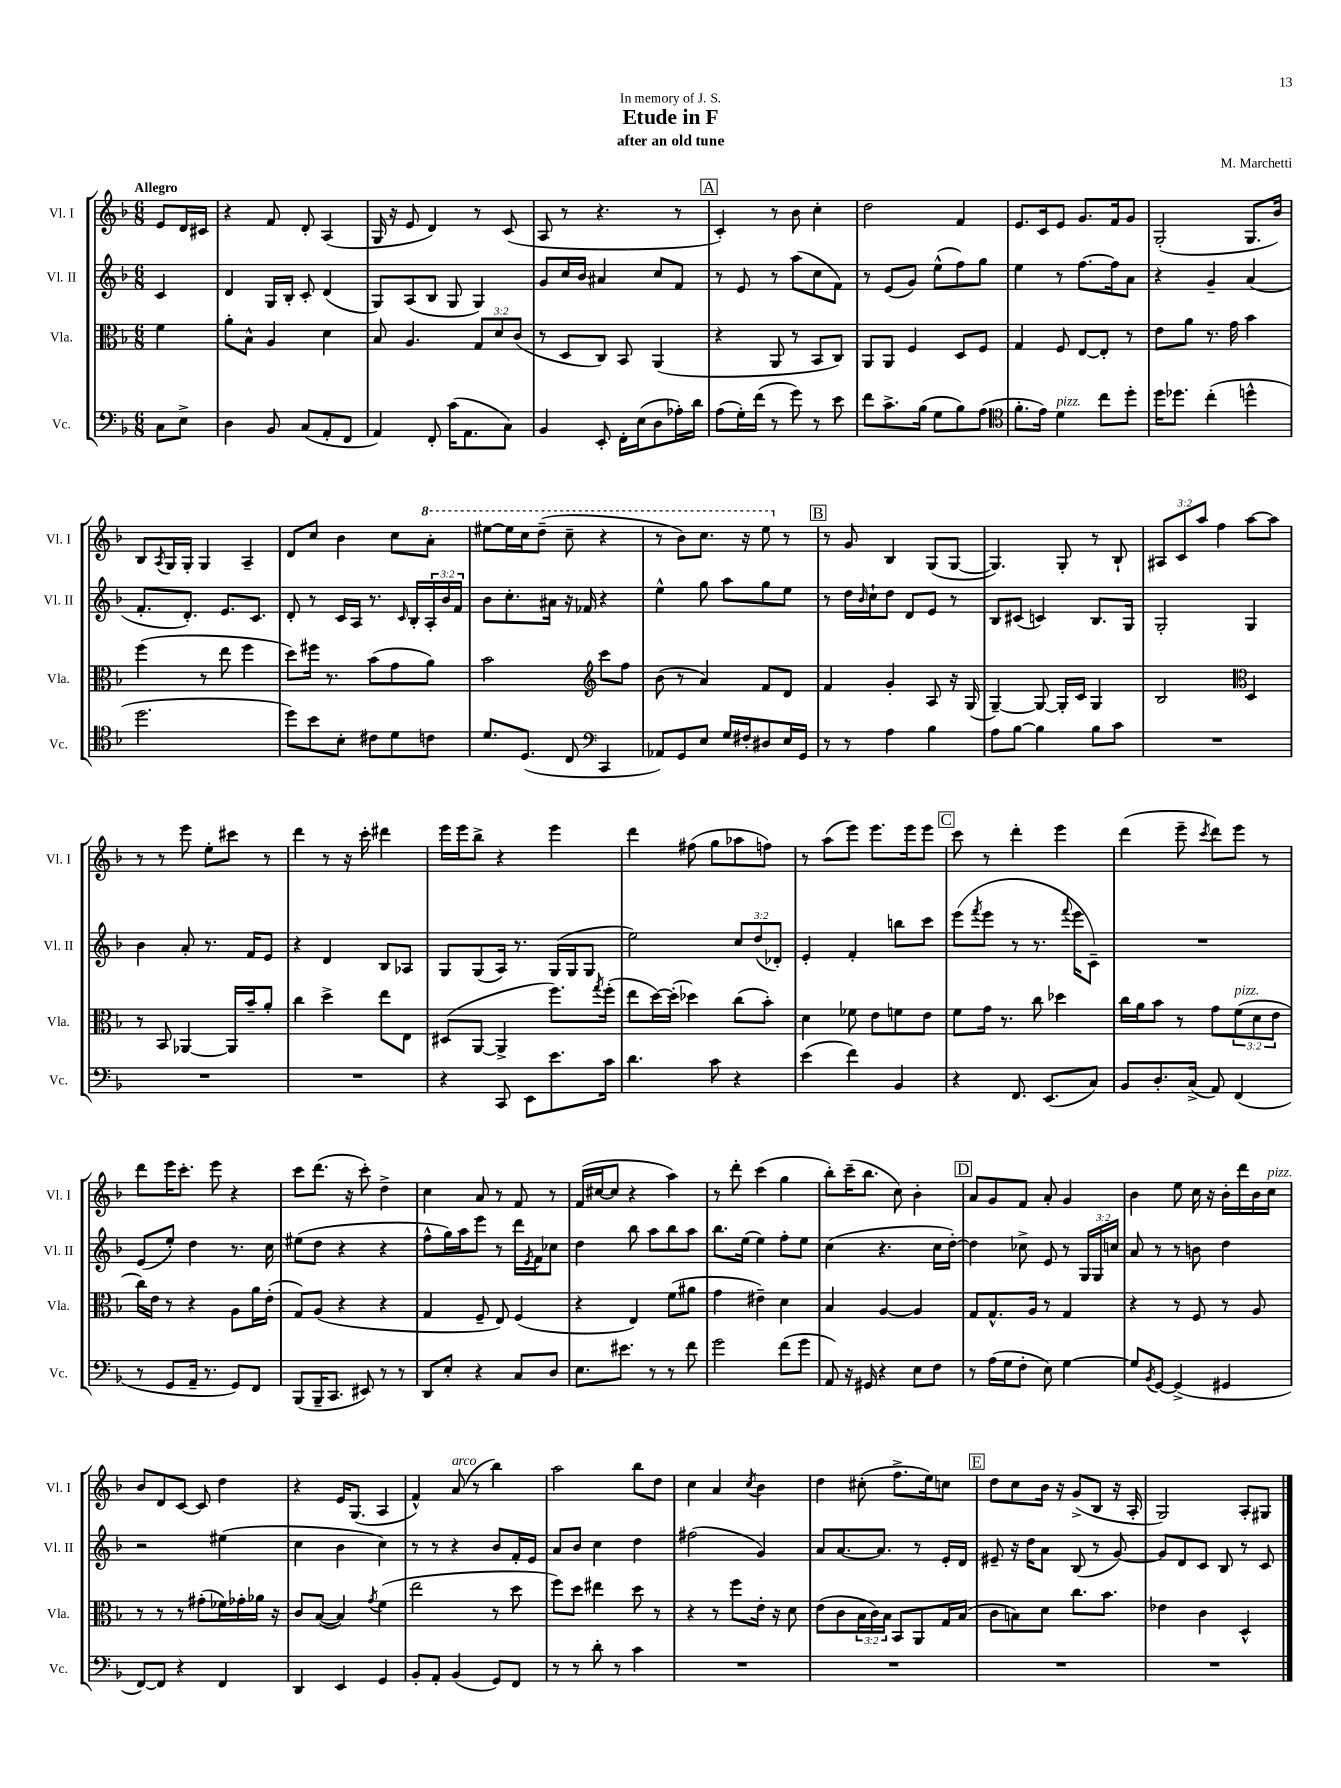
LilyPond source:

\header { title = "Etude in F" composer = "M. Marchetti" subtitle = "after an old tune" dedication = "In memory of J. S." }
<<
\new StaffGroup <<
\new Staff = "s0" \with { instrumentName = "Vl. I" shortInstrumentName = "Vl. I" } {
    \clef treble \key f \major \numericTimeSignature \time 6/8 \override Staff.TupletNumber.text = #tuplet-number::calc-fraction-text \partial 4 \tempo "Allegro"
    e'8 d'16 cis'16 |
    r4 f'8 d'8-. a4( |
    g16 r16 e'8 d'4) r8 c'8( |
    a8 r8 r4. r8 |
    \mark \markup { \box "A" } c'4-.) r8 bes'8 c''4-. |
    d''2 f'4 |
    e'8. c'16 e'8 g'8. f'16 g'8 |
    g2-.( g8. bes'16) |
    bes8 \acciaccatura { a8 } g16 g16-. g4 a4-- |
    d'8 c''8 bes'4 c''8 \ottava #1 a''8-. |
    eis'''8~ eis'''16 c'''16 d'''8--( c'''8-- r4 |
    r8 bes''8) c'''8. r16 e'''8 \ottava #0 r8 |
    \mark \markup { \box "B" } r8 g'8 bes4 g8( g8~ |
    g4.) g8-. r8 bes8-! |
    \tuplet 3/2 { ais8 c'8 a''8 } f''4 a''8~ a''8 |
    r8 r8 e'''8 e''8-. cis'''8 r8 |
    d'''4 r8 r16 c'''16-. dis'''4 |
    e'''16 e'''16 bes''8-> r4 e'''4 |
    d'''4 fis''8( g''8 aes''8 f''8) |
    r8 a''8( e'''8) e'''8. e'''16 e'''8 |
    \mark \markup { \box "C" } c'''8 r8 d'''4-. e'''4 |
    d'''4( e'''8-- \acciaccatura { c'''8 } d'''8) e'''8 r8 |
    d'''8 e'''16 c'''8.-. e'''8 r4 |
    c'''8 d'''8.( r16 c'''8-.) d''4-> |
    c''4 a'8 r8 f'8 r8 |
    f'16( cis''16~ cis''8 r4 a''4) |
    r8 d'''8-. c'''4( g''4 |
    bes''8-.) c'''16--( bes''8. c''8) bes'4-. |
    \mark \markup { \box "D" } a'8 g'8 f'8 a'8-. g'4 |
    bes'4 e''8 c''16 r16 bes'16-. d'''16 bes'16 c''16^\markup { \italic "pizz." } |
    bes'8 d'8 c'8~ c'8 d''4 |
    r4 e'16 g8.( a4 |
    f'4-^) a'8^\markup { \italic "arco" }( r8 bes''4) |
    a''2 bes''8 d''8 |
    c''4 a'4 \acciaccatura { c''8 } bes'4 |
    d''4 cis''8-.( f''8.-> e''16) c''8 |
    \mark \markup { \box "E" } d''8 c''8 bes'16 r16 g'8->( bes8 r16 a16-. |
    g2) a8-. gis8 \bar "|." |
}
\new Staff = "s1" \with { instrumentName = "Vl. II" shortInstrumentName = "Vl. II" } {
    \clef treble \key f \major \numericTimeSignature \time 6/8 \override Staff.TupletNumber.text = #tuplet-number::calc-fraction-text \partial 4
    c'4 |
    d'4 g16 bes16-. c'8-. d'4( |
    g8) a8( bes8 g8 g4) |
    g'8 c''16 bes'16 ais'4 c''8 f'8 |
    \mark \markup { \box "A" } r8 e'8 r8 a''8( c''8 f'8) |
    r8 e'8( g'8) e''8-^( f''8) g''8 |
    e''4 r8 f''8.~ f''16 a'8 |
    r4 g'4-- a'4( |
    f'8.-. d'8.-.) e'8. c'8. |
    d'8-. r8 c'16 a16 r8. \grace { c'16 } bes16-. \tuplet 3/2 { a16-. bes'16 f'16 } |
    bes'8 c''8.-. ais'16 r16 fes'16 r4 |
    e''4-^ g''8 a''8 g''8 e''8 |
    \mark \markup { \box "B" } r8 d''16 \grace { bes'16 } c''16-! d''8 d'8 e'8 r8 |
    bes8 cis'8( c'4) bes8. g16 |
    g2-. g4 |
    bes'4 a'8-. r8. f'16 e'8 |
    r4 d'4 bes8 aes8 |
    g8 g8( a16) r8. g16( g16 g8 |
    e''2) \tuplet 3/2 { c''8 d''8( des'8-.) } |
    e'4-. f'4-. b''8 c'''8 |
    \mark \markup { \box "C" } e'''8( \acciaccatura { f'''8 } e'''8 r8 r8. \appoggiatura { f'''8 } e'''16 c'8--) |
    R2. |
    e'8( e''8-.) d''4 r8. c''16 |
    eis''8( d''8 r4 r4 |
    f''8-^ g''16) a''16 e'''8 r8 d'''16 \acciaccatura { e'8 } f'16 ces''8 |
    d''4 bes''8 a''8 bes''8 a''8 |
    bes''8. e''16( e''4) f''8-. e''8 |
    c''4( r4. c''16 d''16~-.) |
    \mark \markup { \box "D" } d''4 ces''8-> e'8 r8 \tuplet 3/2 { g16 g16 c''16 } |
    a'8 r8 r8 b'8 d''4 |
    r2 eis''4( |
    c''4 bes'4 c''4) |
    r8 r8 r4 bes'8 f'16-. e'16 |
    a'8 bes'8 c''4 d''4 |
    fis''2( g'4) |
    a'8 a'8.~ a'8. r8 e'16-. d'16 |
    \mark \markup { \box "E" } eis'8-- r16 d''16 a'8 bes8( r8 g'8~) |
    g'8 d'8 c'8 bes8 r8 c'8 \bar "|." |
}
\new Staff = "s2" \with { instrumentName = "Vla." shortInstrumentName = "Vla." } {
    \clef alto \key f \major \numericTimeSignature \time 6/8 \override Staff.TupletNumber.text = #tuplet-number::calc-fraction-text \partial 4
    f'4 |
    a'8-. bes8-^ a4 d'4 |
    bes8 a4. \tuplet 3/2 { g8 d'8 c'8( } |
    r8 d8 c8) bes,8 a,4( |
    \mark \markup { \box "A" } r4 a,8 r8 bes,8 c8) |
    a,8 a,8 f4 d8 f8 |
    g4 f8 e8~ e8-. r8 |
    e'8 a'8 r8. g'16 bes'4 |
    f''4( r8 e''8 f''4 |
    d''8) fis''16 r8. bes'8( g'8 a'8) |
    bes'2 \clef treble c'''8 f''8 |
    bes'8( r8 a'4) f'8 d'8 |
    \mark \markup { \box "B" } f'4 g'4-. a8 r16 g16( |
    g4~--) g8~ g16-. c'16 g4 |
    bes2 \clef alto d4 |
    r8 bes,8 aes,4~ aes,16 bes'16-- a'8-. |
    c''4 d''4-> e''8 e8 |
    dis8( a,8~ a,4-> f''8.) \acciaccatura { g''8 } f''16-.( |
    e''8 d''16~) d''16-.( des''4) c''8( bes'8-.) |
    d'4 fes'8 e'8 f'8 e'8 |
    \mark \markup { \box "C" } f'8 g'16 r8. c''8 des''4 |
    c''16 a'16 bes'8 r8 g'8 \tuplet 3/2 { f'8^\markup { \italic "pizz." }( d'8 e'8 } |
    c''16) e'16 r8 r4 a8 a'16 e'16-.( |
    g8) a8( r4 r4 |
    g4 f8-- e8) f4( |
    r4 e4) f'8( ais'8 |
    g'4 eis'4--) d'4 |
    bes4 a4~ a4 |
    \mark \markup { \box "D" } g8 g8.-^ a16 r8 g4 |
    r4 r8 f8 r8 a8 |
    r8 r8 r8 gis'8-.( fes'16) ges'16-. aes'16 r16 |
    c'8 bes8~( bes4) \acciaccatura { g'8 } f'4( |
    e''2 r8 d''8 |
    f''8) d''8 eis''4 d''8 r8 |
    r4 r8 f''8 e'16-. r16 d'8 |
    e'8( c'8 \tuplet 3/2 { bes16 c'16) bes16 } bes,8 a,8 g16 bes16( |
    \mark \markup { \box "E" } c'8 b8) d'8 c''8. bes'8. |
    ees'4 c'4 d4-^ \bar "|." |
}
\new Staff = "s3" \with { instrumentName = "Vc." shortInstrumentName = "Vc." } {
    \clef bass \key f \major \numericTimeSignature \time 6/8 \partial 4
    c8 e8-> |
    d4 bes,8 c8( a,8-. f,8 |
    a,4) f,8-. c'16( a,8. c8) |
    bes,4 e,8-. f,16-. e16( d8 aes16-.) d'16 |
    \mark \markup { \box "A" } a8( g16-.) f'16( r8 g'8) r8 e'8 |
    f'8 c'8.-> bes16( g8 bes8) a8( |
    \clef tenor f'8.-. e'16) d'4^\markup { \italic "pizz." } c''8 d''8-. |
    d''16 des''8. c''4-.( d''4-^ |
    d''2. |
    d''8) bes'8 bes8-. cis'8 d'8 c'8 |
    d'8. d8.( c8 \clef bass c,4 |
    aes,8) g,8 e8 g16 fis16-. dis8 e16 g,16 |
    \mark \markup { \box "B" } r8 r8 a4 bes4 |
    a8 bes8~ bes4 bes8 c'8 |
    R2. |
    R2. |
    R2. |
    r4 c,8 e,8 e'8. c'16 |
    d'4. c'8 r4 |
    e'4( f'4) bes,4 |
    \mark \markup { \box "C" } r4 f,8. e,8.( c8) |
    bes,8 d8.-. c16->( a,8) f,4( |
    r8 g,8 a,16-- r8. g,8) f,8 |
    bes,,8( bes,,16-- c,8. eis,8) r8 r8 |
    d,8 e8-. r4 c8 d8 |
    e8. eis'8. r8 r8 f'8 |
    g'2 f'8( g'8 |
    a,8) r16 gis,16 r4 e8 f8 |
    \mark \markup { \box "D" } r8 a16( g16 f8-. e8) g4~ |
    g8 \acciaccatura { bes,8 } g,8~ g,4->( gis,4 |
    f,8~) f,8 r4 f,4 |
    d,4 e,4 g,4 |
    bes,8-. a,8-. bes,4( g,8) f,8 |
    r8 r8 d'8-. r8 c'4 |
    R2. |
    R2. |
    \mark \markup { \box "E" } R2. |
    R2. \bar "|." |
}
>>
>>
\layout { \context { \Score \remove "Bar_number_engraver" } }
